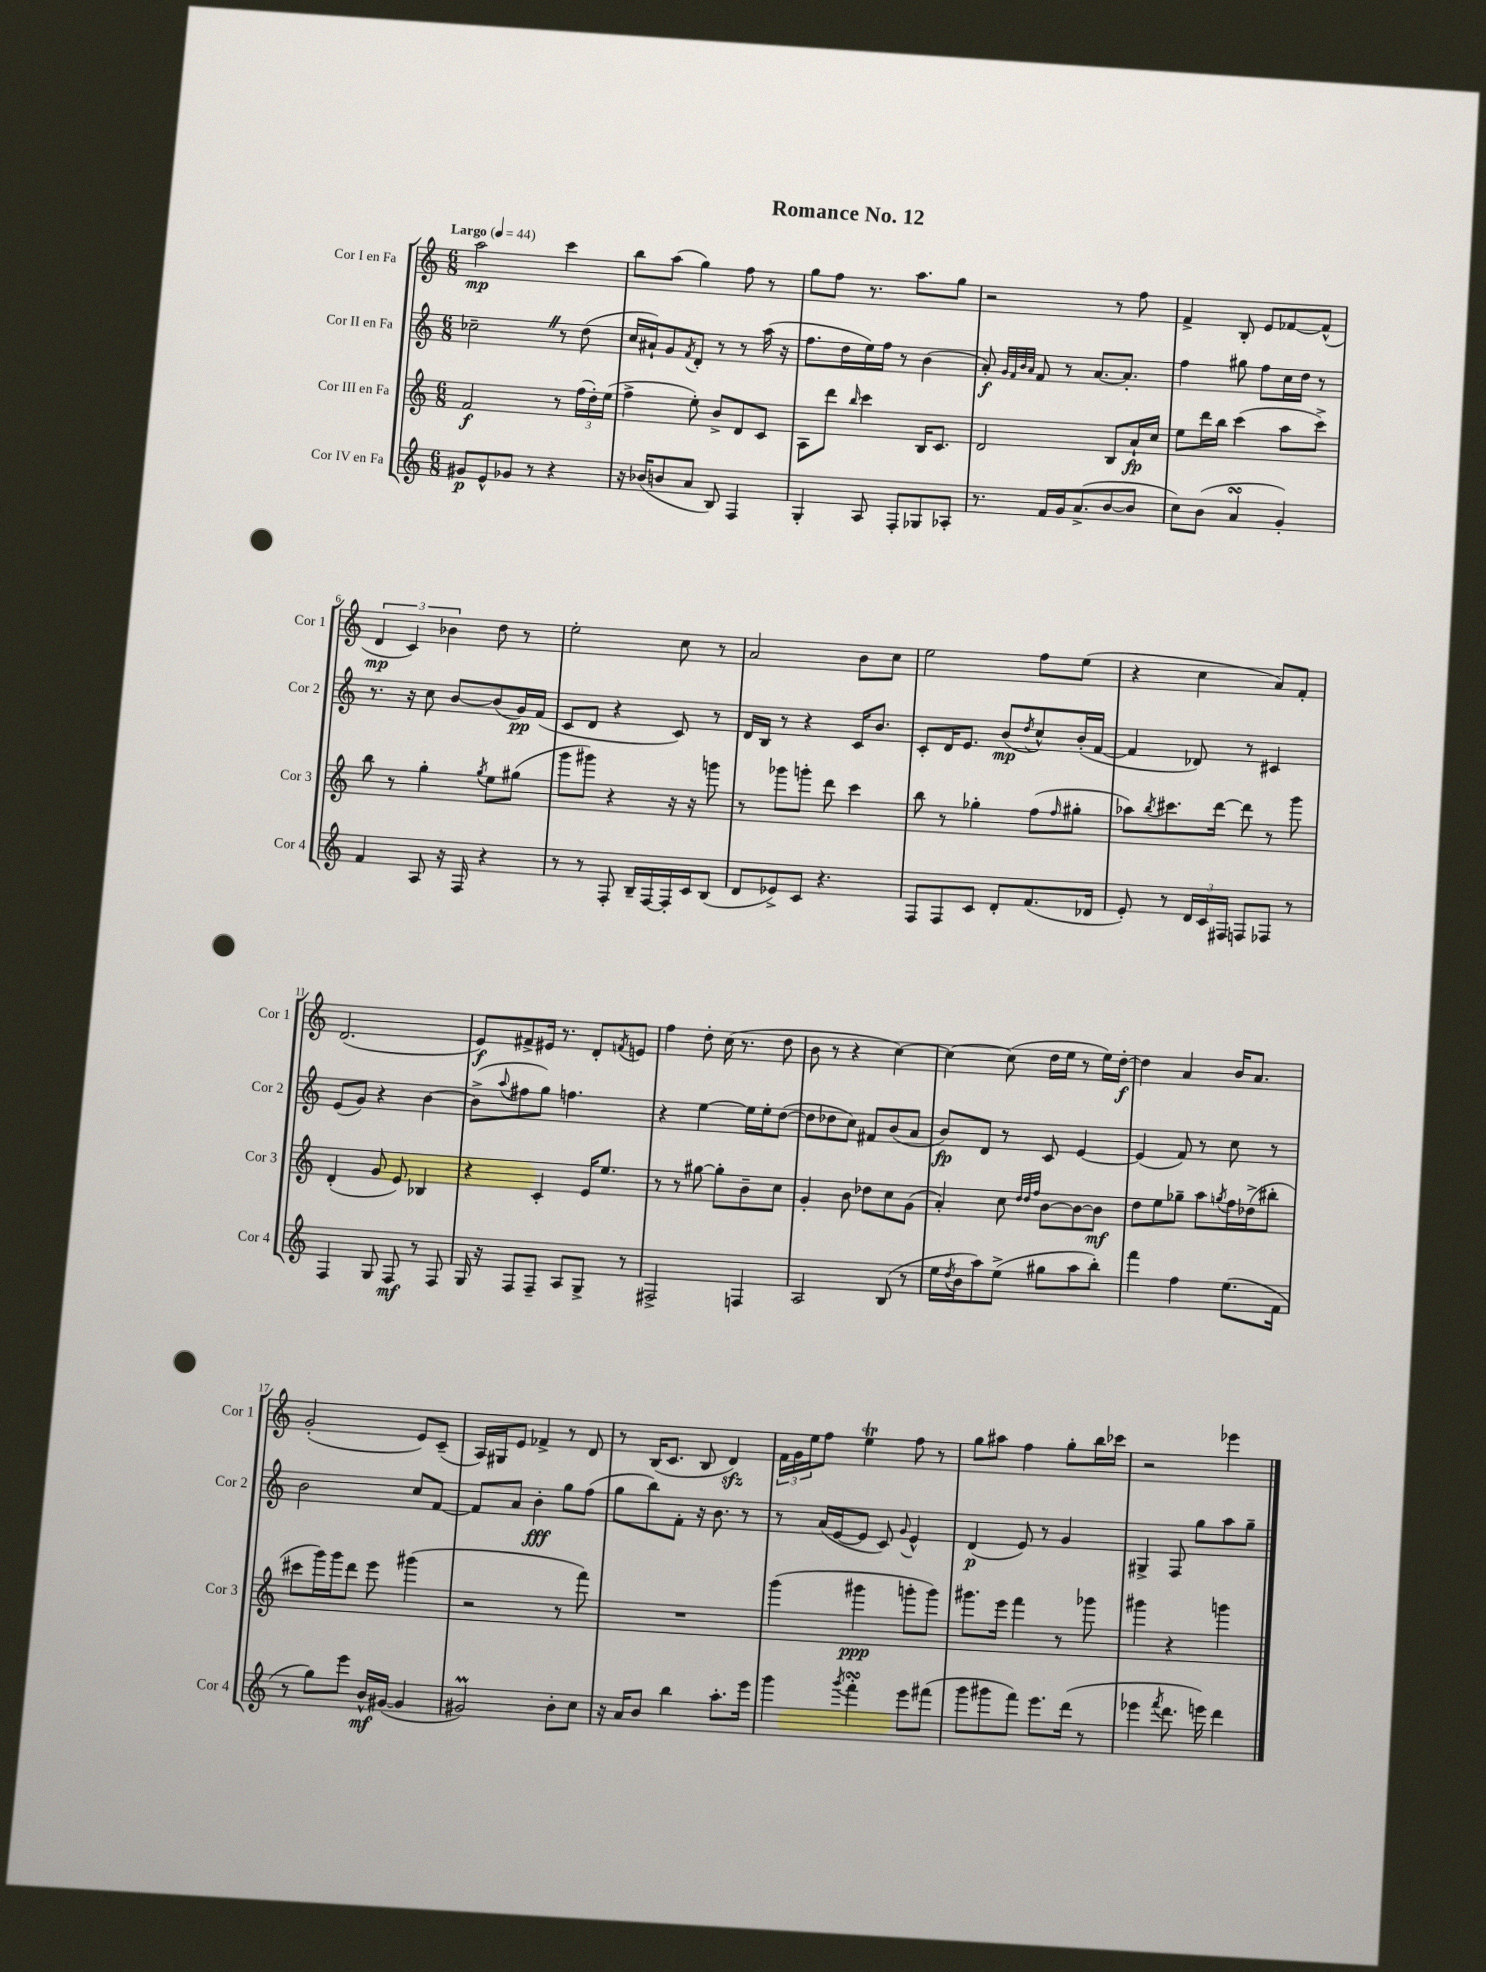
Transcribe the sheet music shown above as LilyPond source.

\header { title = "Romance No. 12" }
<<
\new StaffGroup <<
\new Staff = "s0" \with { instrumentName = "Cor I en Fa" shortInstrumentName = "Cor 1" } {
    \clef treble \key c \major \numericTimeSignature \time 6/8 \tempo "Largo" 4 = 44
    a''2\mp c'''4 |
    b''8 a''8( g''4) f''8 r8 |
    g''8 f''8 r8. a''8. g''8 |
    r2 r8 f''8 |
    f'4-> b8-. e'8 fes'8~ fes'8-^( |
    \tuplet 3/2 { d'4\mp c'4) bes'4 } d''8 r8 |
    e''2-. c''8 r8 |
    a'2 b'8 c''8 |
    e''2 f''8 e''8( |
    r4 c''4 a'8) f'8-. |
    d'2.( |
    e'8\f) fis'8-> eis'16 r8. d'8-. \acciaccatura { f'8 } e'8 |
    f''4 d''8-. c''16( r8. d''8 |
    b'8 r8 r4 c''4~) |
    c''4~ c''8( d''16 e''16 r8 e''16) d''16~-.\f |
    d''4 a'4 b'16 a'8. |
    g'2-.( e'8) c'8--( |
    a16) gis16 e'8 fes'4-> r8 d'8 |
    r8 b16( c'8. b8 d'4\sfz) |
    \tuplet 3/2 { f'16 g'16 e''16 } f''8 e''4\trill f''8 r8 |
    g''8 ais''8 f''4 g''8-. b''16 ces'''16 |
    r2 ees'''4 \bar "|." |
}
\new Staff = "s1" \with { instrumentName = "Cor II en Fa" shortInstrumentName = "Cor 2" } {
    \clef treble \key c \major \numericTimeSignature \time 6/8
    ces''2-- \once \override BreathingSign.text = \markup { \musicglyph "scripts.caesura.straight" } \breathe r8 d''8( |
    c''16 ais'16-!) g'8 \acciaccatura { f'8 } d'8-. r8 r8 a''16( r16 |
    f''8. d''16 e''16) f''16 r8 b'4( |
    a'8-.\f) \grace { g'32 f'32 b'32 a'32 } f'8 r8 a'8.~ a'8.-. |
    f''4 gis''8 f''8 c''16 d''16 r8 |
    r8. r16 c''8 b'8~ b'8( g'16\pp) f'16( |
    c'8 d'8 r4 c'8) r8 |
    d'16 b16 r8 r4 c'16 b'8. |
    c'8-. d'16 e'8. b'8\mp( \acciaccatura { d''8 } c''8-^) b'16-.( f'16~ |
    f'4 des'8) r8 cis'4 |
    e'8( g'8) r4 b'4~ |
    b'8->( \appoggiatura { a''8 } fis''8 g''8) f''4. |
    r4 e''4~ e''16 e''16-. d''8~( |
    d''8 des''8 c''8) fis'8 b'8( a'8 |
    b'8\fp) d'8 r8 c'8 e'4~ |
    e'4( f'8) r8 c''8 r8 |
    b'2 c''8 f'8~ |
    f'8 a'8 b'4-.\fff g''8 f''8( |
    g''8 b''8) f'8-. r16 b'8. r8 |
    r8 a'16( e'16~ e'8 c'8) \appoggiatura { g'8 } e'4-^ |
    d'4\p( e'8) r8 g'4 |
    gis4-> f8 g''8 a''8 g''8-- \bar "|." |
}
\new Staff = "s2" \with { instrumentName = "Cor III en Fa" shortInstrumentName = "Cor 3" } {
    \clef treble \key c \major \numericTimeSignature \time 6/8
    f'2\f r8 \tuplet 3/2 { f''16( d''16-.) e''16( } |
    f''4-> e''8-.) b'8-> d'8 c'8 |
    a8 d'''8 \grace { b''16 } c'''4 b16 c'8. |
    d'2 b8 a'16-!\fp c''16 |
    e''8 d'''16 b''16 c'''4( a''8 c'''8->) |
    b''8 r8 g''4-. \acciaccatura { g''8 } e''8 gis''8( |
    g'''8 gis'''8) r4 r16 r16 g'''8 |
    r8 ges'''8 g'''8-. d'''8 c'''4 |
    b''8 r8 ges''4-. f''8( \grace { f''16 } gis''8-. |
    aes''8) \acciaccatura { b''8 } cis'''8. d'''16~ d'''8 r8 g'''8 |
    d'4-.( g'8 e'8) bes4 |
    r4 c'4-. e'16 e''8. |
    r8 r8 gis''8~ gis''8-. b'8-- c''8 |
    g'4-. b'8 des''8 c''8 g'8( |
    a'4-.) c''8 \grace { d''32 d''32 f''32 } b'8~ b'8~ b'8\mf |
    d''8 e''8 ges''8-- a''8 \acciaccatura { g''8 } f''16 des''16->( bis''8-. |
    cis'''8 g'''16) g'''16 d'''8 e'''8 gis'''4( |
    r2 r8 f'''8) |
    R2. |
    g'''4( gis'''4\ppp g'''8-. g'''8) |
    gis'''8. e'''16 f'''4 r8 ges'''8 |
    gis'''4 r4 g'''4 \bar "|." |
}
\new Staff = "s3" \with { instrumentName = "Cor IV en Fa" shortInstrumentName = "Cor 4" } {
    \clef treble \key c \major \numericTimeSignature \time 6/8
    gis'8\p e'8-^ ges'8 r8 r4 |
    r16 bes'16( b'8 a'8 b8) f4 |
    g4-. a8 f8-. ges8 aes8-. |
    r8. f'16 g'16 a'8.->( b'8~ b'8 |
    c''8) b'8( a'4\turn g'4-.) |
    f'4 a8 r16 f16 r4 |
    r8 r8 f8-. b16-- f16~ f16-. c'16 b8( |
    d'8 ees'8->) c'8 r4. |
    f8 f8 c'8 d'8-. f'8.( des'16 |
    e'8-.) r8 \tuplet 3/2 { d'16 c'16 fis16 } f8 fes8 r8 |
    f4 g8 f8\mf r8 f8 |
    g16 r16 f8 f8-- a8 g8-> r8 |
    fis2-> f4 |
    a2 b8( r8 |
    e''16 \acciaccatura { d''8 } b'16 a''8) e''8->( gis''8 a''8 b''8-.) |
    f'''4 f''4 e''8.( f'16 |
    r8 g''8) e'''8 b'16-^\mf gis'16~( gis'4 |
    gis'2\prall) b'8-. c''8 |
    r16 a'16 b'8 b''4 a''8.-. e'''16 |
    g'''4 \acciaccatura { g'''8 } f'''4-.\turn e'''8 fis'''8( |
    g'''8 gis'''8 f'''8) e'''8. d'''16( r8 |
    ees'''4 \acciaccatura { f'''8 } d'''8. e'''16) d'''4 \bar "|." |
}
>>
>>
